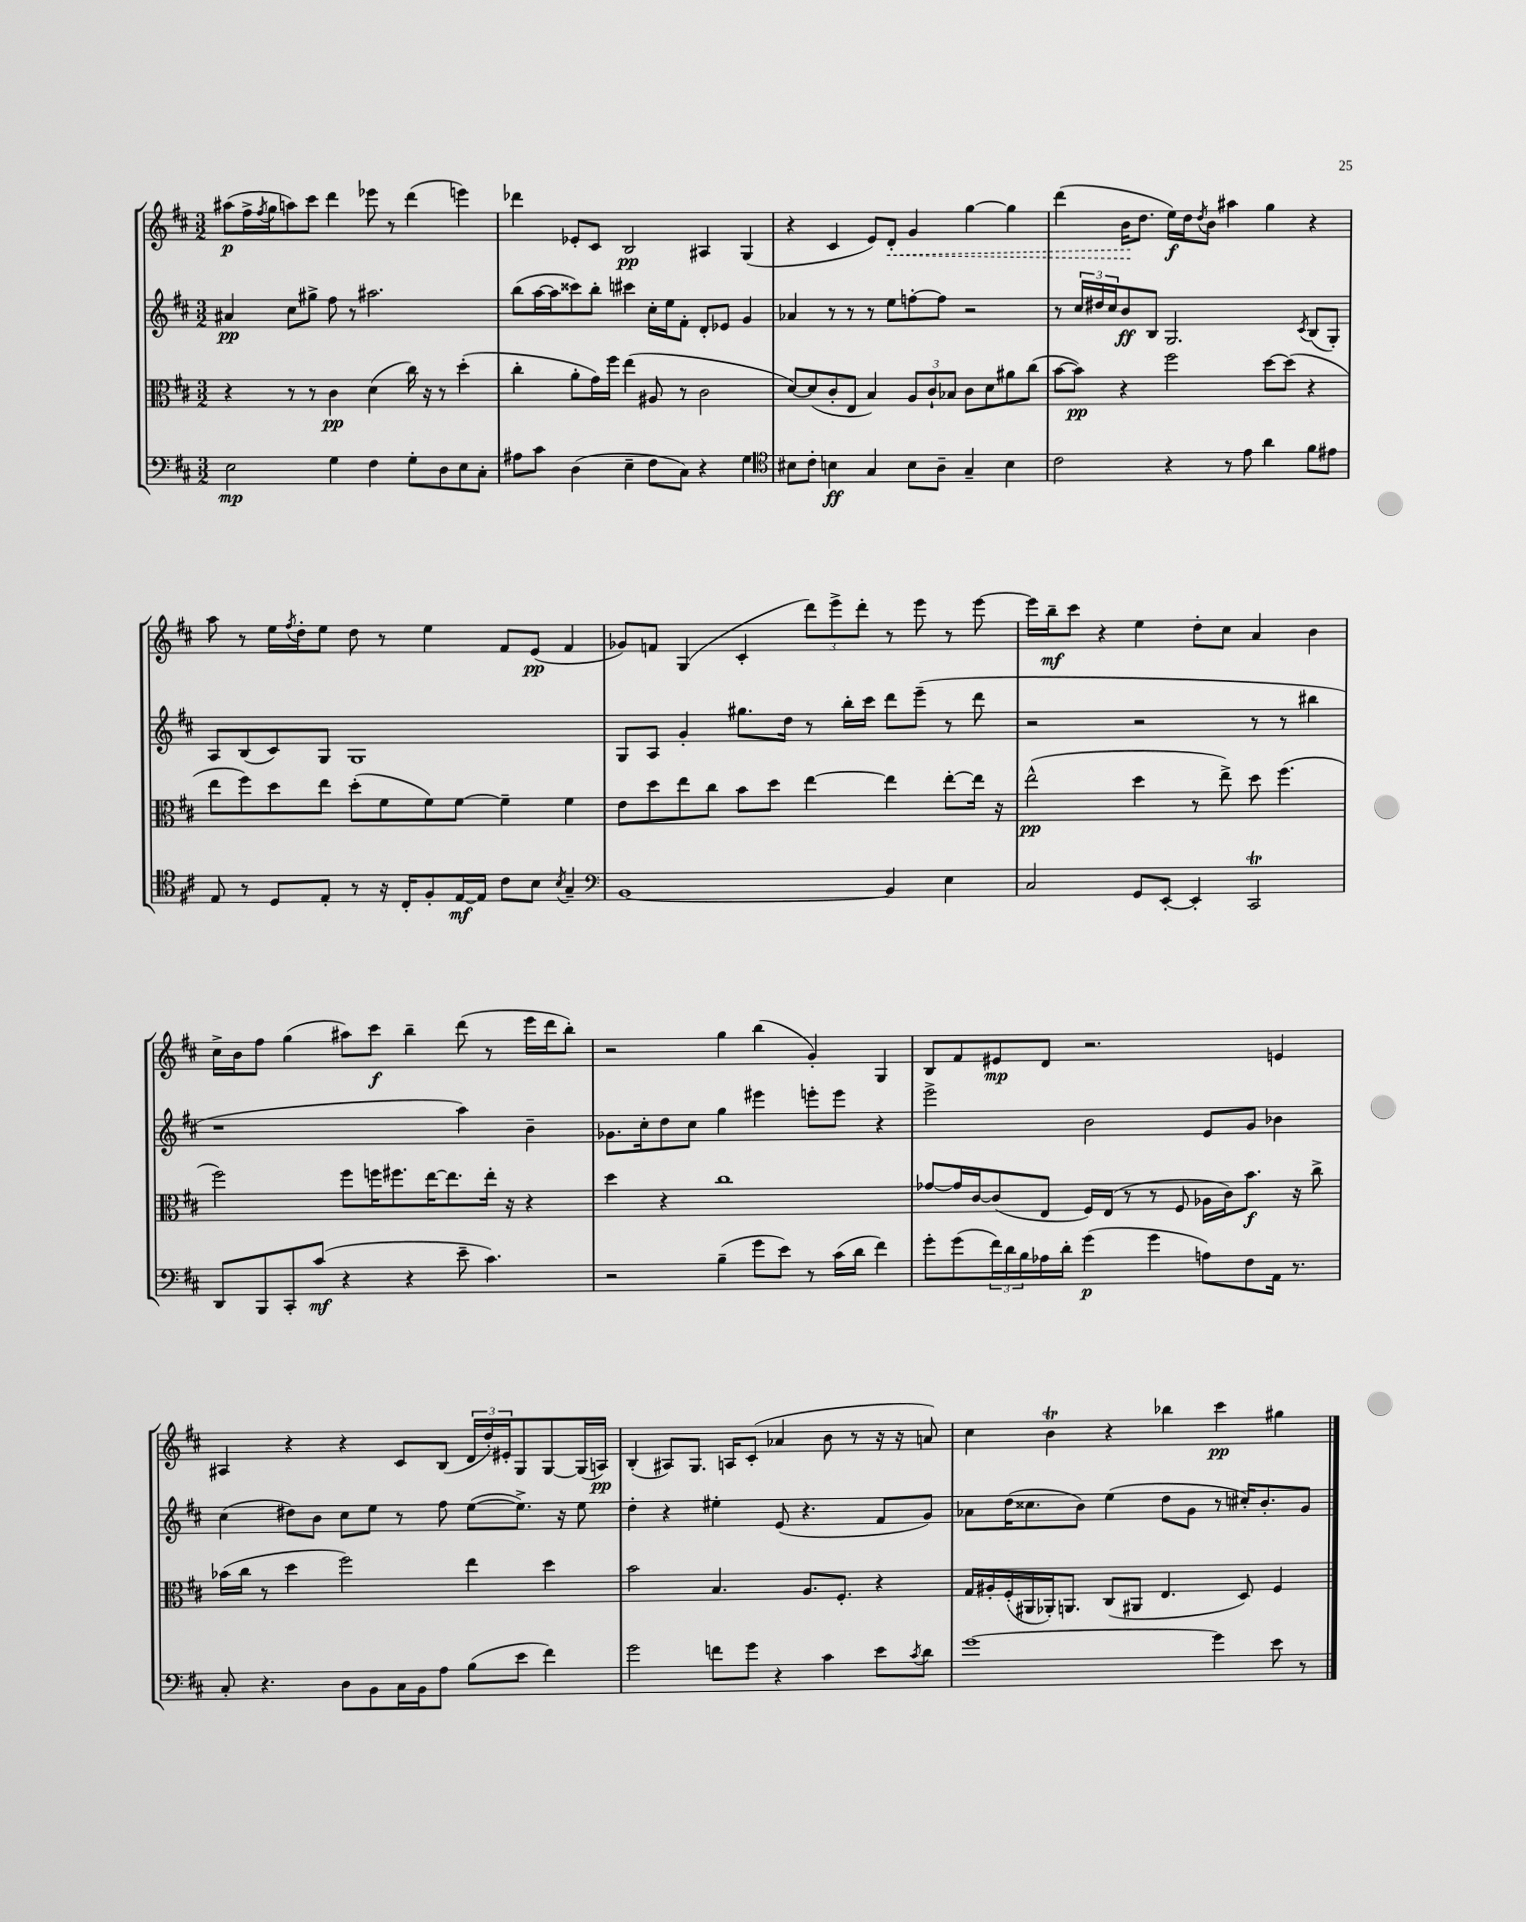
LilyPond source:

<<
\new StaffGroup <<
\new Staff = "s0" {
    \clef treble \key d \major \numericTimeSignature \time 3/2
    ais''8\p( fis''16-> \acciaccatura { fis''8 } g''16 a''8) cis'''8 d'''4 ees'''8 r8 d'''4( e'''4) |
    des'''4 ees'8-. cis'8 b2\pp ais4 g4( |
    r4 cis'4 e'8) \once \override Hairpin.style = #'dashed-line d'8-.\< g'4 g''4~ g''4 |
    d'''4( b'16\! d''8. e''16\f) d''16 \acciaccatura { d''8 } b'8 ais''4 g''4 r4 |
    a''8 r8 e''16 \acciaccatura { fis''8 } d''16-. e''8 d''8 r8 e''4 fis'8 e'8\pp( fis'4 |
    ges'8) f'8 g4( cis'4-. \tuplet 3/2 { d'''8) e'''8-> d'''8-. } r8 e'''8 r8 e'''8~ |
    e'''16 b''16--\mf cis'''8 r4 e''4 d''8-. cis''8 a'4 b'4 |
    cis''16-> b'16 fis''8 g''4( ais''8) cis'''8\f b''4-- d'''8( r8 e'''16 d'''16 b''8-.) |
    r2 g''4 b''4( g'4-.) g4 |
    b8 fis'8 eis'8\mp d'8 r2. e'4 |
    ais4 r4 r4 cis'8 b8( \tuplet 3/2 { d'16 d''16-.) eis'16-. } g8 g8~ g16( a16\pp) |
    b4-.( ais8) g8. a16 cis'8-.( aes'4 b'8 r8 r16 r16 a'8) |
    cis''4 b'4\trill r4 bes''4 cis'''4\pp gis''4 \bar "|." |
}
\new Staff = "s1" {
    \clef treble \key d \major \numericTimeSignature \time 3/2
    ais'4\pp cis''8 gis''8-> fis''8 r8 ais''2. |
    b''8( a''16~ a''16 cisis'''8) b''8-. cis'''4 cis''16-. e''16 fis'8-. d'8-. ees'8 g'4 |
    aes'4 r8 r8 r8 e''8 f''8~-. f''8 r2 |
    r8 \tuplet 3/2 { cis''16 dis''16 cis''16 } b'8\ff b8 g2. \acciaccatura { cis'8 } b8( g8-.) |
    a8 b8( cis'8) g8 g1 |
    g8 a8 g'4-. gis''8. d''16 r8 b''16-. cis'''16 d'''8 e'''8--( r8 d'''8 |
    r2 r2 r8 r8 bis''4 |
    r1 a''4) b'4-- |
    ges'8. cis''16-. d''8 cis''8 g''4 eis'''4 e'''8-. e'''8 r4 |
    e'''2-> b'2 e'8 g'8 bes'4 |
    cis''4( dis''8) b'8 cis''8 e''8 r8 fis''8 e''8~( e''8.->) r16 e''8 |
    d''4-. r4 eis''4-. e'8( r4. fis'8 g'8) |
    aes'8 d''16( cisis''8. b'8) e''4( d''8 g'8 r8 cis''16-.) b'8.-. g'8 \bar "|." |
}
\new Staff = "s2" {
    \clef alto \key d \major \numericTimeSignature \time 3/2
    r4 r8 r8 cis'4\pp d'4( cis''16) r16 r8 d''4-.( |
    cis''4-. a'8-. g'16) fis''16 e''4( ais8 r8 cis'2 |
    d'8~) d'8( cis'8-. e8 b4) \tuplet 3/2 { a8 cis'8-! bes8 } cis'8 d'8 ais'8 cis''8( |
    b'8~ b'8\pp) r4 fis''2 d''8~ d''8( r4 |
    e''8 fis''8) d''8 e''8 d''8-.( fis'8 fis'8) fis'8~ fis'4-- fis'4 |
    e'8 d''8 e''8 cis''8 b'8 d''8 e''4~ e''4 e''8~-. e''16 r16 |
    e''2-^\pp( d''4 r8 e''8->) d''8 fis''4.( |
    fis''2) fis''8 f''16 fis''8. e''16~ e''8. e''16-. r16 r4 |
    d''4 r4 cis''1 |
    ges'8~ ges'16 cis'16~ cis'8( e8 fis16) e16( r8 r8 fis8 aes16 cis'16) b'8.\f r16 cis''8-> |
    bes'16( cis''16 r8 d''4 fis''2) e''4 d''4 |
    b'2 b4. a8. fis8.-. r4 |
    g16 ais16-. fis16-.( ais,16 aes,16-.) a,8. cis8( ais,8 e4. d8) fis4 \bar "|." |
}
\new Staff = "s3" {
    \clef bass \key d \major \numericTimeSignature \time 3/2
    e2\mp g4 fis4 g8-. d8 e8 cis8-. |
    ais8 cis'8 d4( e4-- fis8 cis8) r4 g4 |
    \clef tenor bis8 cis'8-. b4\ff g4 b8 a8-- g4-- b4 |
    cis'2 r4 r8 e'8 a'4 fis'8 eis'8 |
    e8 r8 d8 e8-. r8 r16 cis16-. fis8-. e16~\mf e16 cis'8 b8 \acciaccatura { b8 } g4-- |
    \clef bass b,1~ b,4 e4 |
    cis2 g,8 e,8~-. e,4-. cis,2\trill |
    d,8 b,,8 cis,8-. cis'8\mf( r4 r4 e'8-- cis'4.) |
    r2 b4--( g'8 e'8) r8 cis'16( d'16 fis'4) |
    g'8-. g'8( \tuplet 3/2 { fis'16) d'16 b16 } aes16 d'16-. g'4\p( g'4 a8) fis8 a,16 r8. |
    cis8-. r4. d8 b,8 cis16 b,16 a8 b8( e'8 fis'4) |
    g'2 f'8 g'8 r4 cis'4 e'8 \acciaccatura { cis'8 } d'8 |
    g'1~ g'4 e'8 r8 \bar "|." |
}
>>
>>
\layout { \context { \Score \remove "Bar_number_engraver" } }
